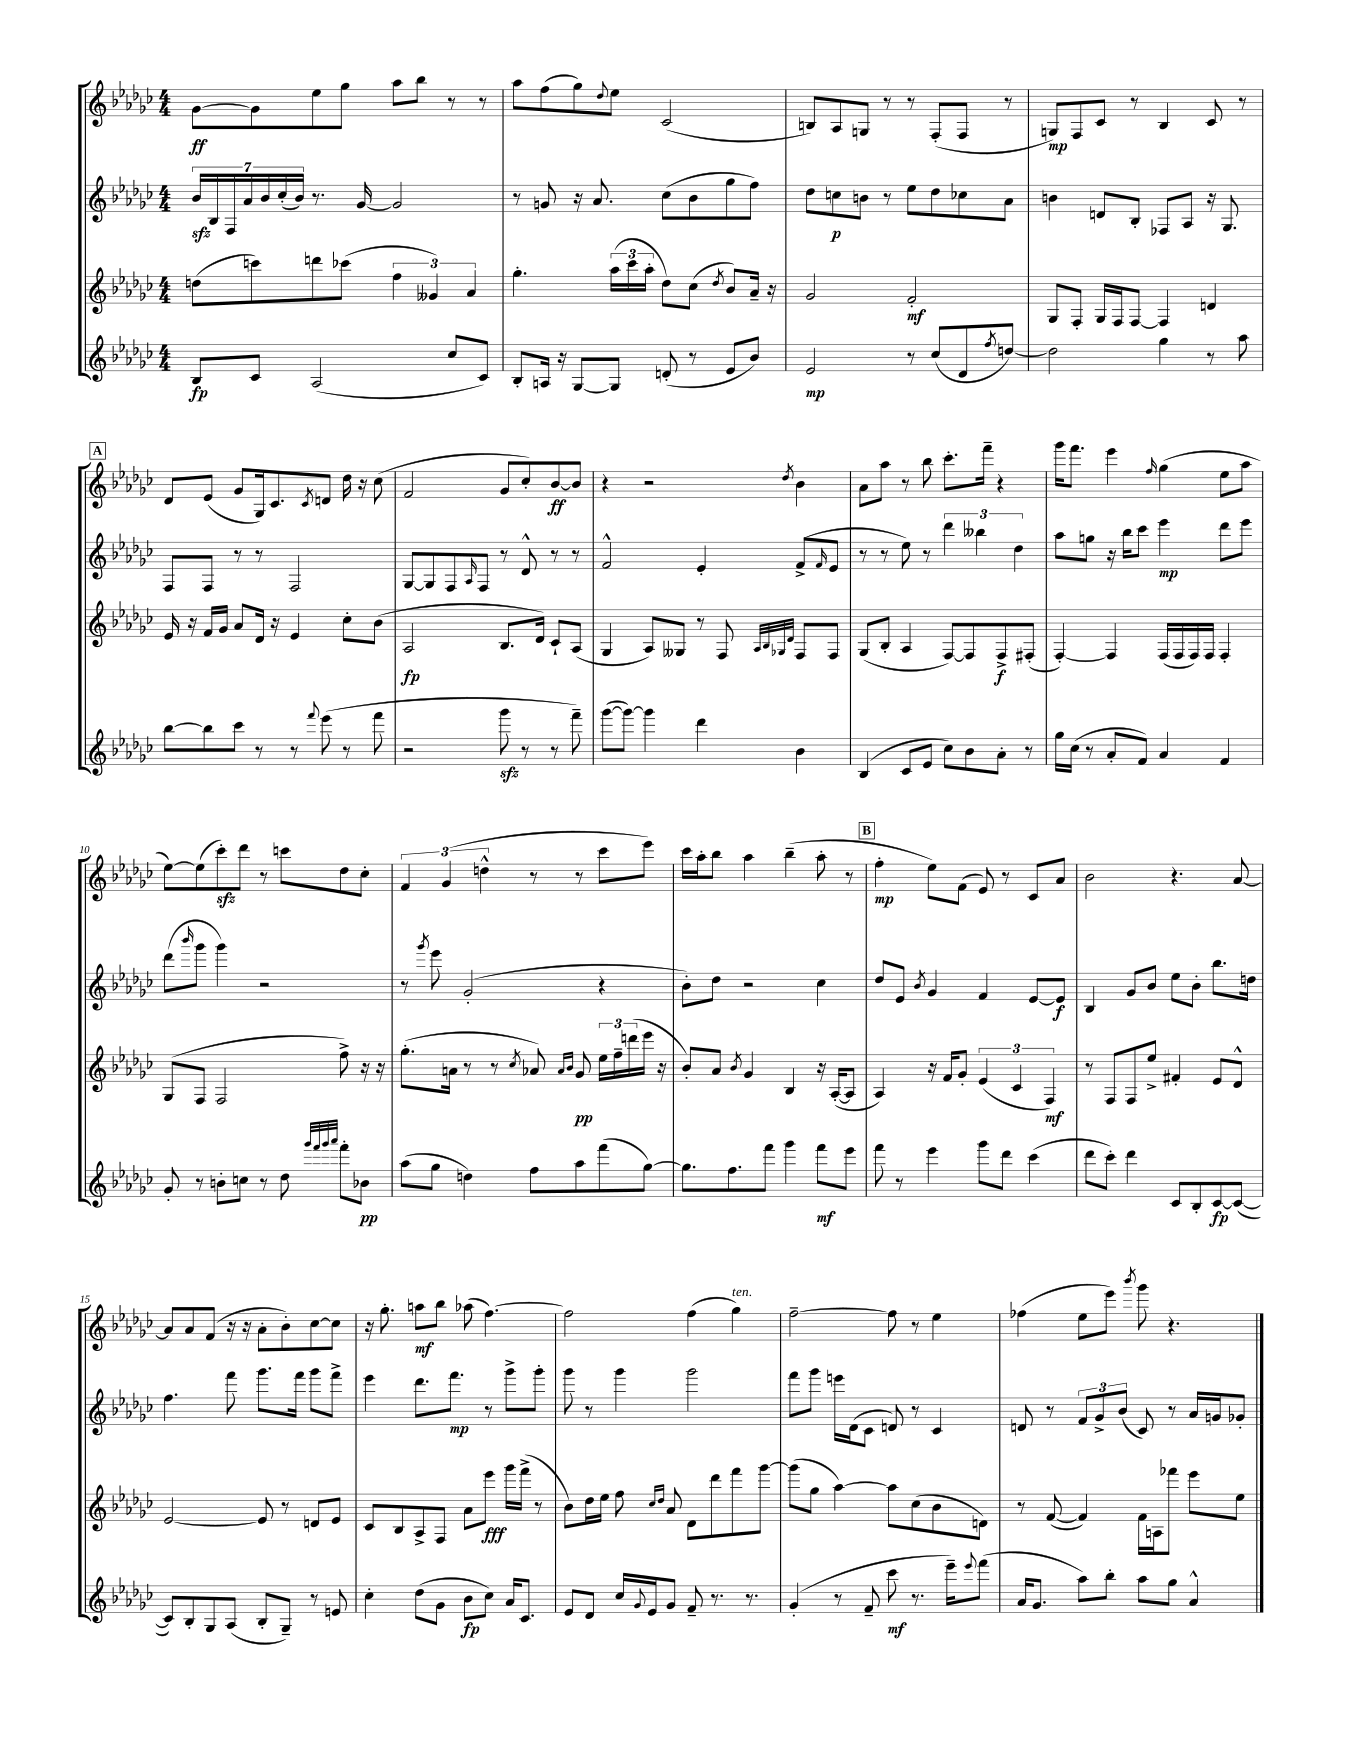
<<
\new StaffGroup <<
\new Staff = "s0" {
    \clef treble \key ges \major \numericTimeSignature \time 4/4
    ges'8~\ff ges'8 ees''8 ges''8 aes''8 bes''8 r8 r8 |
    aes''8 f''8( ges''8) \appoggiatura { des''8 } ees''8 ces'2( |
    b8) aes8 g8 r8 r8 f8-.( f8 r8 |
    g8\mp) f8 ces'8 r8 bes4 ces'8 r8 |
    \mark \markup { \box "A" } des'8 ees'8( ges'8 ges16) ces'8. \acciaccatura { ces'8 } d'8 des''16 r16 ces''8( |
    f'2 ges'8 ces''8-.) bes'8~\ff bes'8 |
    r4 r2 \acciaccatura { des''8 } bes'4 |
    aes'8 aes''8 r8 bes''8 ces'''8.-. f'''16-- r4 |
    ges'''16 f'''8. ees'''4 \grace { f''16 } ges''4( ees''8 aes''8 |
    ees''8~) ees''8( ces'''8-.\sfz) des'''8 r8 c'''8 des''8 ces''8-. |
    \tuplet 3/2 { f'4 ges'4( d''4-^ } r8 r8 ces'''8 ees'''8) |
    ces'''16 aes''16-. bes''8 aes''4 bes''4--( aes''8-. r8 |
    \mark \markup { \box "B" } f''4-.\mp ees''8) f'8( ees'8) r8 ces'8 aes'8 |
    bes'2 r4. aes'8~ |
    aes'8 aes'8 f'8( r16 r16 aes'8-. bes'8-.) ces''8~ ces''8 |
    r16 ges''8.-. a''8\mf bes''8 aes''8( f''4.~) |
    f''2 f''4( ges''4^\markup { \italic "ten." }) |
    f''2~-- f''8 r8 ees''4 |
    fes''4( ees''8 ees'''8) \acciaccatura { bes'''8 } ges'''8 r4. \bar "|." |
}
\new Staff = "s1" {
    \clef treble \key ges \major \numericTimeSignature \time 4/4
    \tuplet 7/4 { bes'16\sfz bes16 f16 aes'16 bes'16 ces''16-.( bes'16) } r8. ges'16~ ges'2 |
    r8 g'8 r16 aes'8. ces''8( bes'8 ges''8 f''8) |
    des''8 c''8\p b'8 r8 ees''8 des''8 ces''8 aes'8 |
    b'4 d'8 bes8-. fes8 aes8 r16 ges8. |
    \mark \markup { \box "A" } f8 f8 r8 r8 f2 |
    ges8~ ges8 f8 \grace { aes16 } f8 r8 des'8-^ r8 r8 |
    f'2-^ ees'4-. f'8->( \grace { f'16 } ees'8 |
    r8 r8 ees''8) r8 \tuplet 3/2 { des'''4 beses''4 des''4 } |
    aes''8 g''8 r16 bes''16 ces'''8 ees'''4\mp des'''8 ees'''8 |
    des'''8( \grace { bes'''16 } ges'''8 ges'''4) r2 |
    r8 \acciaccatura { ges'''8 } ees'''8 ges'2-.( r4 |
    bes'8-.) des''8 r2 ces''4 |
    \mark \markup { \box "B" } des''8 ees'8 \acciaccatura { bes'8 } ges'4 f'4 ees'8~ ees'8\f |
    bes4 ges'8 bes'8 ees''8 bes'8-. bes''8. d''16 |
    f''4. f'''8 ges'''8. f'''16 ges'''8 f'''8-> |
    ees'''4 des'''8. f'''8.\mp r8 ges'''8-> ges'''8-. |
    ges'''8 r8 ges'''4 ges'''2 |
    f'''8 ges'''8 e'''16 des'16( ces'8 d'8) r8 ces'4 |
    d'8 r8 \tuplet 3/2 { f'8 ges'8-> bes'8( } ces'8) r8 aes'16 g'16 ges'8-. \bar "|." |
}
\new Staff = "s2" {
    \clef treble \key ges \major \numericTimeSignature \time 4/4
    d''8( c'''8) d'''8 ces'''8( \tuplet 3/2 { f''4 geses'4) aes'4 } |
    ges''4.-. \tuplet 3/2 { aes''16( ces'''16 aes''16-. } des''8) ces''8( \acciaccatura { des''8 } bes'8) aes'16-- r16 |
    ges'2 f'2-.\mf |
    ges8 f8-. ges16 f16 f8~ f4 d'4 |
    \mark \markup { \box "A" } ees'16 r16 f'16 ges'16 aes'8 des'16 r16 ees'4 ces''8-. bes'8( |
    aes2\fp bes8. des'16) ces'8-! aes8( |
    ges4 aes8) geses8 r8 f8 \grace { aes32 bes32 ges32 des'32 } f8 f8 |
    ges8( bes8-. aes4 f8~) f8 f8->\f fis8-.( |
    f4~-.) f4 f16( f16 f16) f16 f4-. |
    ges8( f8 f2 f''8->) r16 r16 |
    ges''8.-.( a'16 r8 r8 \acciaccatura { ces''8 } aes'8) \grace { aes'16 bes'16 } ges'8\pp \tuplet 3/2 { ees''16 f''16-- d'''16( } ees'''16 r16 |
    bes'8-.) aes'8 \acciaccatura { bes'8 } ges'4 bes4 r16 aes16~-.( aes8 |
    \mark \markup { \box "B" } aes4) r16 f'16 ges'8-. \tuplet 3/2 { ees'4( ces'4 f4\mf) } |
    r8 f8 f8 ees''8-> fis'4-. ees'8 des'8-^ |
    ees'2~ ees'8 r8 d'8 ees'8 |
    ces'8 bes8 aes8-> f8 aes'8 ees'''8\fff ges'''16 f'''16->( r8 |
    bes'8) des''16 ees''16 f''8 \grace { ces''16 des''16 } aes'8 des'8 des'''8 f'''8 ges'''8~ |
    ges'''8( ges''8 aes''4~) aes''8 ces''8( bes'8 d'8) |
    r8 f'8~( f'4) f'16 a16 fes'''8 ees'''8 ees''8 \bar "|." |
}
\new Staff = "s3" {
    \clef treble \key ges \major \numericTimeSignature \time 4/4
    bes8\fp ces'8 aes2( ces''8 ces'8) |
    bes8-. a16 r16 ges8~ ges8 d'8-.( r8 ees'8 bes'8) |
    ees'2\mp r8 ces''8( des'8 \acciaccatura { f''8 } d''8~) |
    d''2 ges''4 r8 aes''8 |
    \mark \markup { \box "A" } bes''8~ bes''8 ces'''8 r8 r8 \appoggiatura { f'''8 } ees'''8( r8 f'''8 |
    r2 ges'''8\sfz r8 r8 f'''8--) |
    ges'''8~( ges'''8~) ges'''4 des'''4 bes'4 |
    bes4( ces'8 ees'8 ces''8) bes'8 aes'8-. r8 |
    ges''16 ces''16( r8 aes'8-. f'8) aes'4 f'4 |
    ges'8-. r8 b'8-. c''8 r8 des''8 \grace { ges'''32 f'''32 ges'''32 aes'''32 } f'''8-. bes'8\pp |
    aes''8( ges''8 d''4) f''8 aes''8 f'''8( ges''8~) |
    ges''8. f''8. f'''8 ges'''4 f'''8\mf ees'''8 |
    \mark \markup { \box "B" } f'''8 r8 ees'''4 ges'''8 des'''8 ces'''4( |
    des'''8 ces'''8-.) des'''4 ces'8 bes8-. ces'8~\fp ces'8~( |
    ces'8) bes8-. ges8 aes8( bes8-. ges8--) r8 e'8 |
    ces''4-. des''8( ges'8 bes'8\fp ces''8) aes'16 ces'8. |
    ees'8 des'8 ces''16 \appoggiatura { ges'8 } ees'16 ges'8 f'8-- r8. r8. |
    ges'4-.( r8 f'8-- ces'''8\mf r8. ees'''16--) \appoggiatura { ees'''8 } f'''8( |
    aes'16 ges'8. aes''8) bes''8-. aes''8 ges''8 aes'4-^ \bar "|." |
}
>>
>>
